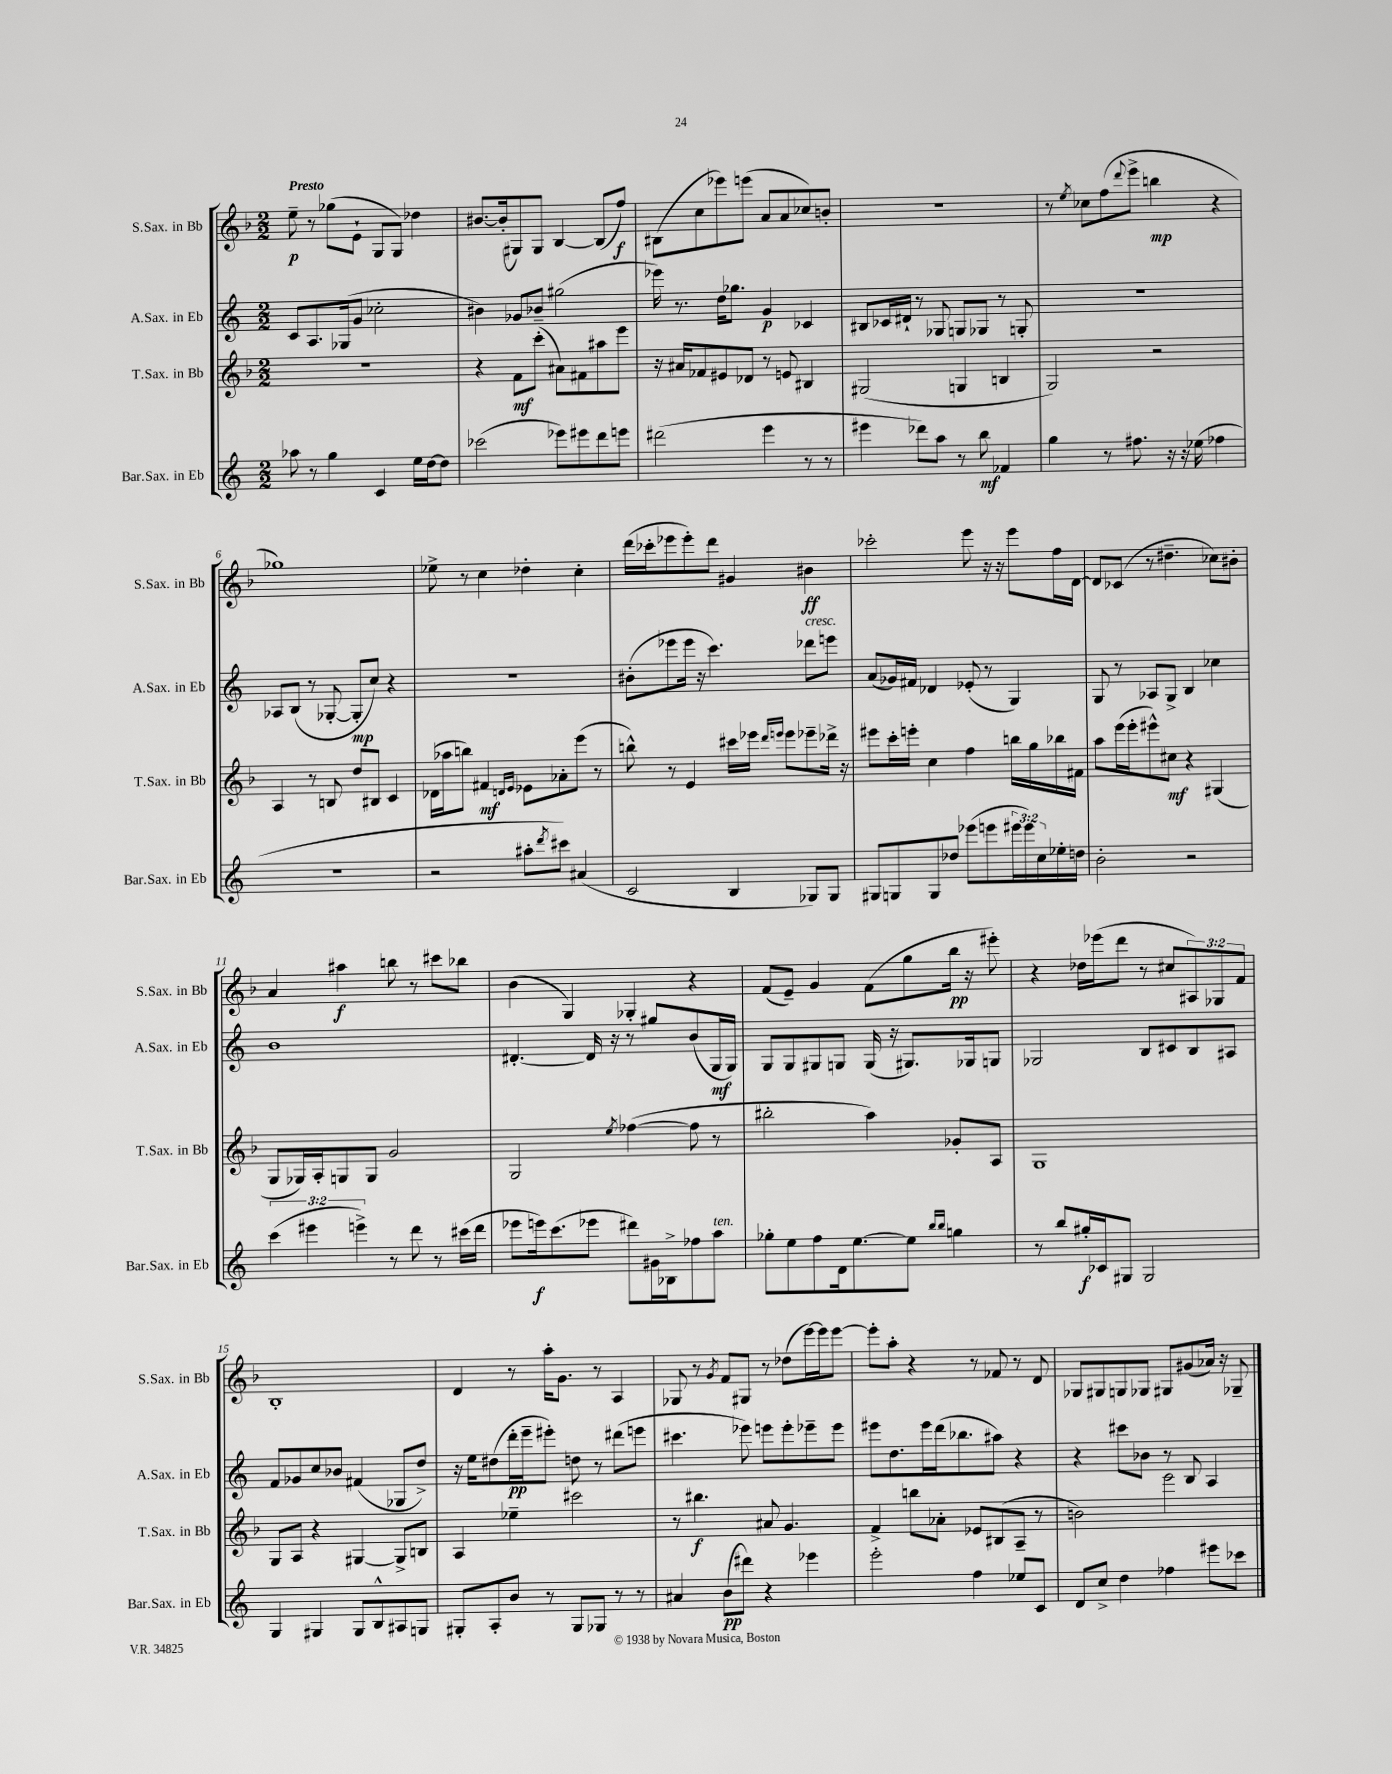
<<
\new StaffGroup <<
\new Staff = "s0" \with { instrumentName = "S.Sax. in Bb" shortInstrumentName = "S.Sax. in Bb" } {
    \clef treble \key f \major \numericTimeSignature \time 2/2 \override Staff.TupletNumber.text = #tuplet-number::calc-fraction-text \tempo "Presto"
    e''8--\p r8 ges''8( e'8-! g8 g8) des''4 |
    bis'8.~ bis'16-.( gis8) gis8 bes4~ bes8( f''8\f) |
    bis8( c''8 ees'''8) e'''8( a'8 a'8 ces''8) b'8-. |
    r1 |
    r8 \acciaccatura { e''8 } ces''8 f''8( \appoggiatura { d'''8 } e'''8-> b''4\mp r4 |
    ges''1) |
    ees''8-> r8 c''4 des''4-. c''4-. |
    d'''16( ces'''16-. ees'''8 ees'''8-.) d'''8 gis'4 bis'4\ff |
    ces'''2-. e'''8 r16 r16 e'''8 f''16 d'16~ |
    d'8 ces'8( r8 dis''4.-- ces''8) bis'8-. |
    a'4 ais''4\f b''8 r8 cis'''8 bes''8 |
    bes'4( g4) ges4-. r4 |
    f'8( e'8--) g'4 f'8( g''8 bes''16\pp r16 eis'''8-.) |
    r4 des''16 ees'''16( d'''8 r8 cis''8 \tuplet 3/2 { ais8) ges8 f'8 } |
    bes1-. |
    d'4 r8 a''16-. g'8. r8 a4 |
    ges8 r8 \acciaccatura { g'8 } f'8 gis8 r8 des''8( e'''16~) e'''16 e'''8~ |
    e'''8-. a''8-. r4 r8 fes'8 r8 d'8 |
    ges8 gis8 g8 ges8 gis8 gis'8( aes'16) r16 ges8-- \bar "|." |
}
\new Staff = "s1" \with { instrumentName = "A.Sax. in Eb" shortInstrumentName = "A.Sax. in Eb" } {
    \clef treble \key c \major \numericTimeSignature \time 2/2
    c'8 a8. ges16( g'8 ces''2-. |
    bis'4) ges'8 bes'8-- gis''2( |
    ees'''16) r8. d''16 ges''8. g'4\p ces'4 |
    bis8 ces'16 dis'16-! r8 ges8 g8 ges8 r8 g8-. |
    r1 |
    aes8 b8( r8 ges8~-. ges8-.\mp c''8) r4 |
    R1 |
    bis'8-.( ees'''8 ees'''16 r16 c'''4.) des'''8^\markup { \italic "cresc." } e'''8 |
    a'8( ges'16) fis'16 des'4 ees'8-.( r8 g4) |
    g8 r8 aes8 g8-> b4 ces''4 |
    b'1 |
    dis'4.~-. dis'16 r16 r8 gis''8 b'8( g16\mf g16) |
    g8 g8 gis8 g8 g16( r16 gis8.) ges16 g8 |
    ges2 b8 cis'8 b8 ais8 |
    f'8 ges'8 c''8 bes'8 fis'4( ges8 d''8->) |
    r16 e''16 dis''8( d'''16-.\pp e'''16-- eis'''8-.) d''8 r8 dis'''8( e'''8 |
    cis'''4. ees'''8) e'''8 e'''8-. ees'''8-- ees'''8 |
    eis'''8 d''8. eis'''16 d'''16( bes''8. ais''8) r4 |
    r4 cis'''8 bes'8 r8 b8 a4 \bar "|." |
}
\new Staff = "s2" \with { instrumentName = "T.Sax. in Bb" shortInstrumentName = "T.Sax. in Bb" } {
    \clef treble \key f \major \numericTimeSignature \time 2/2
    R1 |
    r4 f'8\mf c'''8-.( ais'8) fis'8 ais''8 e'''8 |
    r16 ais'16 fes'8 eis'8 des'8 r8 e'8 bis4 |
    gis2( g4 b4 |
    g2) r2 |
    a4 r8 b8 d''8 bis8 c'4 |
    des'16( aes''16 b''8) fis'4\mf \grace { d'16 e'16 } ees'8 aes'8-. e'''8( r8 |
    b''8-^) r8 e'4 cis'''16 ees'''16 \grace { d'''16 e'''16 } e'''8 ees'''8-- des'''16-> r16 |
    eis'''8 c'''16-. e'''16-. c''4 f''4 b''16 g''16 bes''16 fis'16 |
    a''8 e'''16( e'''16-. eis'''8-^) cis''8\mf r4 gis4( |
    g8 ges16) a16-. g8 g8 g'2 |
    g2 \acciaccatura { e''8 } fes''4~( fes''8 r8 |
    bis''2-. a''4) ges'8-. a8 |
    g1 |
    g8 a8 r4 gis4~ gis8-> b8 |
    a4 ees''4-- cis'''2 |
    r8 bis''4.\f ais'8 g'4. |
    f'4-> b''8 aes'8-. ees'8 bis8( a8-- r8 |
    b'2) e'''2 \bar "|." |
}
\new Staff = "s3" \with { instrumentName = "Bar.Sax. in Eb" shortInstrumentName = "Bar.Sax. in Eb" } {
    \clef treble \key c \major \numericTimeSignature \time 2/2 \override Staff.TupletNumber.text = #tuplet-number::calc-fraction-text
    aes''8 r8 g''4 c'4 e''16 d''16~ d''8 |
    ces'''2( ees'''8) eis'''8 d'''8 e'''8 |
    dis'''2( e'''4 r8 r8 |
    eis'''4 des'''8) a''8 r8 b''8\mf fes'4 |
    g''4 r8 fis''8. r16 r16 ees''16( fes''4 |
    r1 |
    r2 ais''8-. \acciaccatura { d'''8 } cis'''8) ais'4( |
    c'2 b4 ges8) ges8 |
    gis8 g8 g8 des''8 ees'''8( e'''8 \tuplet 3/2 { eis'''16 eis'''16) c''16 } ees''16-. d''16 |
    b'2-. r2 |
    \tuplet 3/2 { c'''4( eis'''4 e'''4->) } r8 d'''8 r8 cis'''16( d'''16 |
    ees'''8 e'''16\f) c'''8.( ees'''8 dis'''8) gis'16 bes16-> fes''8 a''8^\markup { \italic "ten." } |
    ges''8-. e''8 f''8 d'16 e''8.~ e''8 \grace { b''16 b''16 } g''4 |
    r8 b''8 gis''16-.\f ces'16 gis8 gis2 |
    g4 gis4 gis8 b8-^ ais8 g8 |
    gis8-. a8-. b'8 r8 gis8 ges8 r8 r8 |
    ais'4 b'8\pp( dis'''8) r4 ees'''4 |
    e'''2-. f''4 ees''8 c'8 |
    d'8 c''8-> d''4 fes''4 eis'''8 ces'''8 \bar "|." |
}
>>
>>
